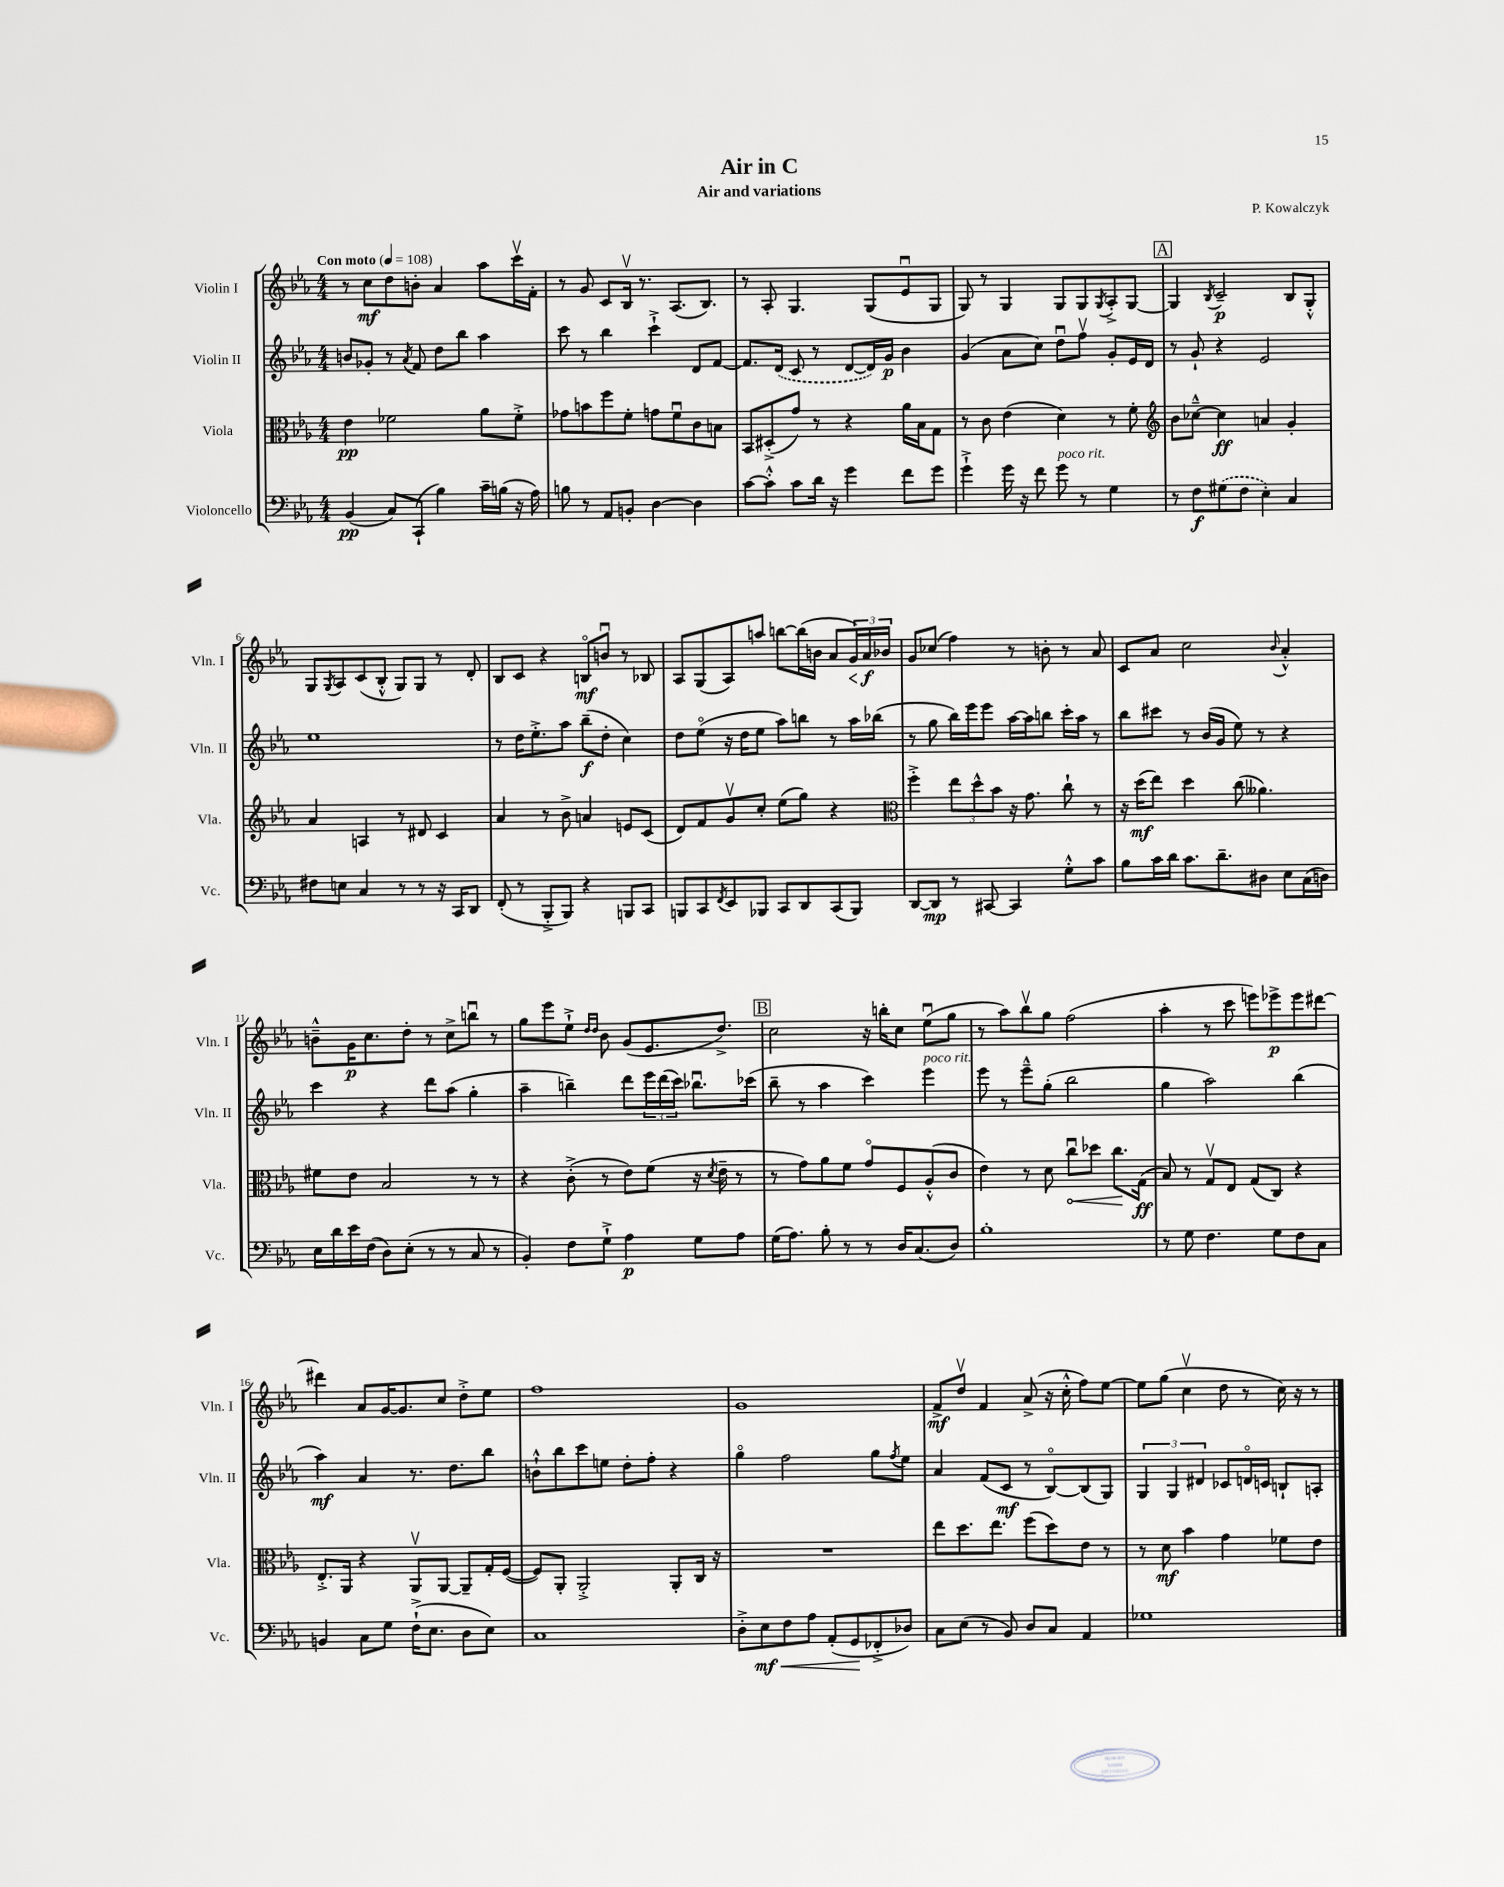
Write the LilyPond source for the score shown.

\header { title = "Air in C" composer = "P. Kowalczyk" subtitle = "Air and variations" }
<<
\new StaffGroup <<
\new Staff = "s0" \with { instrumentName = "Violin I" shortInstrumentName = "Vln. I" } {
    \clef treble \key ees \major \numericTimeSignature \time 4/4 \tempo "Con moto" 4 = 108
    r8 c''8\mf d''8 b'8-. aes'4 aes''8 c'''16\upbow f'16-. |
    r8 g'8 c'8 bes16\upbow r8. aes8.( bes8.) |
    r8 aes8-. g4. g8( ees'8\downbow g8 |
    g8) r8 g4 g8 g8 \acciaccatura { g8 } aes8-.-> g8~ |
    \mark \markup { \box "A" } g4 \acciaccatura { bes8 } c'2--\p bes8 g8-.-^ |
    g8 \acciaccatura { g8 } aes8 c'8( bes8-.-^ g8) g8 r8 d'8-. |
    bes8 c'8 r4 b8\flageolet\mf b'8\downbow r8 bes8 |
    aes8 g8( aes8) a''8 b''8~ b''16( b'16 aes'8 \tuplet 3/2 { g'16\<) aes'16\f\! bes'16 } |
    g'8 ces''8( f''4) r8 b'8-. r8 aes'8 |
    c'8 aes'8 c''2 \appoggiatura { bes'8 } aes'4-.-^ |
    b'8---^ g'16\p c''8. d''8-. r8 c''8-> b''8\downbow r8 |
    g''8 ees'''8 ees''8-!-> \grace { d''16 d''16 } bes'8 g'8( ees'8. d''8.->) |
    \mark \markup { \box "B" } c''2 r16 b''16-. c''8 ees''8\downbow( g''8 |
    r8 aes''8) bes''8\upbow g''8 f''2( |
    aes''4-. r8 c'''8 e'''8) ees'''8->\p ees'''8 dis'''8~ |
    dis'''4 aes'8 g'16~ g'8. c''8 d''8-.-> ees''8 |
    f''1 |
    g'1 |
    f'8->\mf d''8\upbow f'4 aes'8->( r16 c''16-.-^ f''8) ees''8~ |
    ees''8 g''8( c''4\upbow d''8 r8 c''16) r16 r8 \bar "|." |
}
\new Staff = "s1" \with { instrumentName = "Violin II" shortInstrumentName = "Vln. II" } {
    \clef treble \key ees \major \numericTimeSignature \time 4/4
    b'8 ges'8-. r8 \acciaccatura { aes'8 } f'8 d''8 bes''8 aes''4 |
    c'''8 r8 bes''4 c'''4-!-> d'8 f'8~ |
    f'8. \once \slurDashed d'16( c'8 r8 d'8~ d'16) g'16\p bes'4 |
    g'4( aes'8 c''8) d''8\downbow f''8\upbow g'8-. ees'16 d'16 |
    \mark \markup { \box "A" } r8 g'8-! r4 ees'2 |
    ees''1 |
    r8 d''16 ees''8.-.-> aes''8 bes''8--\f( d''8-. c''4) |
    d''8 ees''8\flageolet( r16 d''16 ees''8 aes''8) b''8 r8 aes''16 bes''16( |
    r8 g''8 bes''16) ees'''16 ees'''8 aes''16~ aes''16 b''8 c'''16-. aes''16 r8 |
    bes''8 cis'''8 r8 bes'16( g'16 ees''8) r8 r4 |
    c'''4 r4 d'''8 aes''8( g''4-. |
    aes''4-- b''4--) d'''8 \tuplet 3/2 { ees'''16 d'''16( c'''16) } bes''8.\downbow ces'''16( |
    \mark \markup { \box "B" } bes''8-- r8 aes''4 c'''4) ees'''4^\markup { \italic "poco rit." } |
    ees'''8 r8 ees'''8---^ g''8-.( bes''2 |
    g''4 aes''2) bes''4( |
    aes''4\mf) aes'4 r8. d''8. bes''8 |
    b'8-!-^ bes''8 c'''8 e''8 d''8-. f''8-. r4 |
    g''4\flageolet f''2 g''8 \acciaccatura { f''8 } ees''8 |
    aes'4 f'8( c'8\mf r8 bes8~\flageolet) bes8( g8) |
    \tuplet 3/2 { g4 g4 dis'4 } ces'8 d'16\flageolet c'16 b8-! a8-. \bar "|." |
}
\new Staff = "s2" \with { instrumentName = "Viola" shortInstrumentName = "Vla." } {
    \clef alto \key ees \major \numericTimeSignature \time 4/4
    ees'4\pp fes'2 aes'8 fes'8-.-> |
    ges'8 b'8 f''8 f'8-. g'8 f'8\downbow c'8 b8 |
    bes,8 dis8-.->( g'8) r8 r4 aes'16 bes16 g8 |
    r8 c'8 ees'4( d'4) r8 f'8-. |
    \mark \markup { \box "A" } \clef treble bes'8 ces''8~---^ ces''4\ff a'4 g'4-. |
    aes'4 a4 r8 dis'8 c'4 |
    aes'4 r8 bes'8-> a'4 e'8 c'8( |
    d'8) f'8 g'8\upbow c''8-. ees''8( g''8) r4 |
    \clef alto f''4-.-> \tuplet 3/2 { ees''8 d''8-^ bes'8 } r16 g'8. c''8-! r8 |
    r16 d''16\mf( ees''8) d''4 c''8( aeses'4.) |
    fis'8 ees'8 bes2 r8 r8 |
    r4 c'8-.->( r8 ees'8) f'8( r16 \acciaccatura { d'8 } ees'16-- r8 |
    \mark \markup { \box "B" } r8 g'8) aes'8 f'8 g'8\flageolet f8 aes8-.-^( c'8 |
    ees'4) r8 d'8 \once \override Hairpin.circled-tip = ##t c''8\downbow\< des''8 c''8.\! g16\ff( |
    bes8) r8 g8\upbow ees8 g8( c8) r4 |
    ees8.-.-> aes,16 r4 aes,8\upbow aes,8~ aes,8-- g16-. f16~( |
    f8) aes,8-. aes,2-.-> aes,8-. c16 r16 |
    R1 |
    ees''8 d''8. ees''8. f''8( d''8) ees'8 r8 |
    r8 d'8\mf bes'4 g'4 fes'8 ees'8 \bar "|." |
}
\new Staff = "s3" \with { instrumentName = "Violoncello" shortInstrumentName = "Vc." } {
    \clef bass \key ees \major \numericTimeSignature \time 4/4
    bes,4\pp( c8) c,8-!( bes4) c'16-- b16( r16 aes16) |
    b8 r8 aes,8 b,8-. d4~ d4 |
    c'8~ c'8-.-^ c'8 d'16 r16 g'4 f'8 g'8 |
    g'4-!-> g'16 r16 f'8 g'8^\markup { \italic "poco rit." } r8 g4 |
    \mark \markup { \box "A" } r8 f8\f \once \slurDashed gis8( f8 ees4-.) c4 |
    fis8 e8 c4 r8 r8 r16 c,16 d,8 |
    f,8-.( r8 bes,,8-.-> bes,,8) r4 b,,8 c,8 |
    b,,8 c,8 \acciaccatura { f,8 } ees,8 bes,,8 c,8 d,8 c,8( bes,,8) |
    d,8~ d,8\mp r8 cis,8~ cis,4 g8-.-^ c'8 |
    bes8 c'16 d'16 c'8. d'8.-- dis8 ees8 c16( d16) |
    ees16 d'16 ees'16 f16( d8) ees8-.( r8 r8 c8 r8 |
    bes,4-.) f8 g8-!-> aes4\p g8 aes8 |
    \mark \markup { \box "B" } g16( aes8.) bes8-. r8 r8 d16 c8.( d8) |
    bes1-. |
    r8 g8 f4. g8 f8 c8 |
    b,4 c8 g8 f16-!->( ees8. d8 ees8) |
    c1 |
    d8-.-> ees8\mf\< f8 aes8 aes,8-.( g,8\! fes,8-.-> des8) |
    c8 ees8( r8 bes,8) d8 c8 aes,4 |
    ges1 \bar "|." |
}
>>
>>
